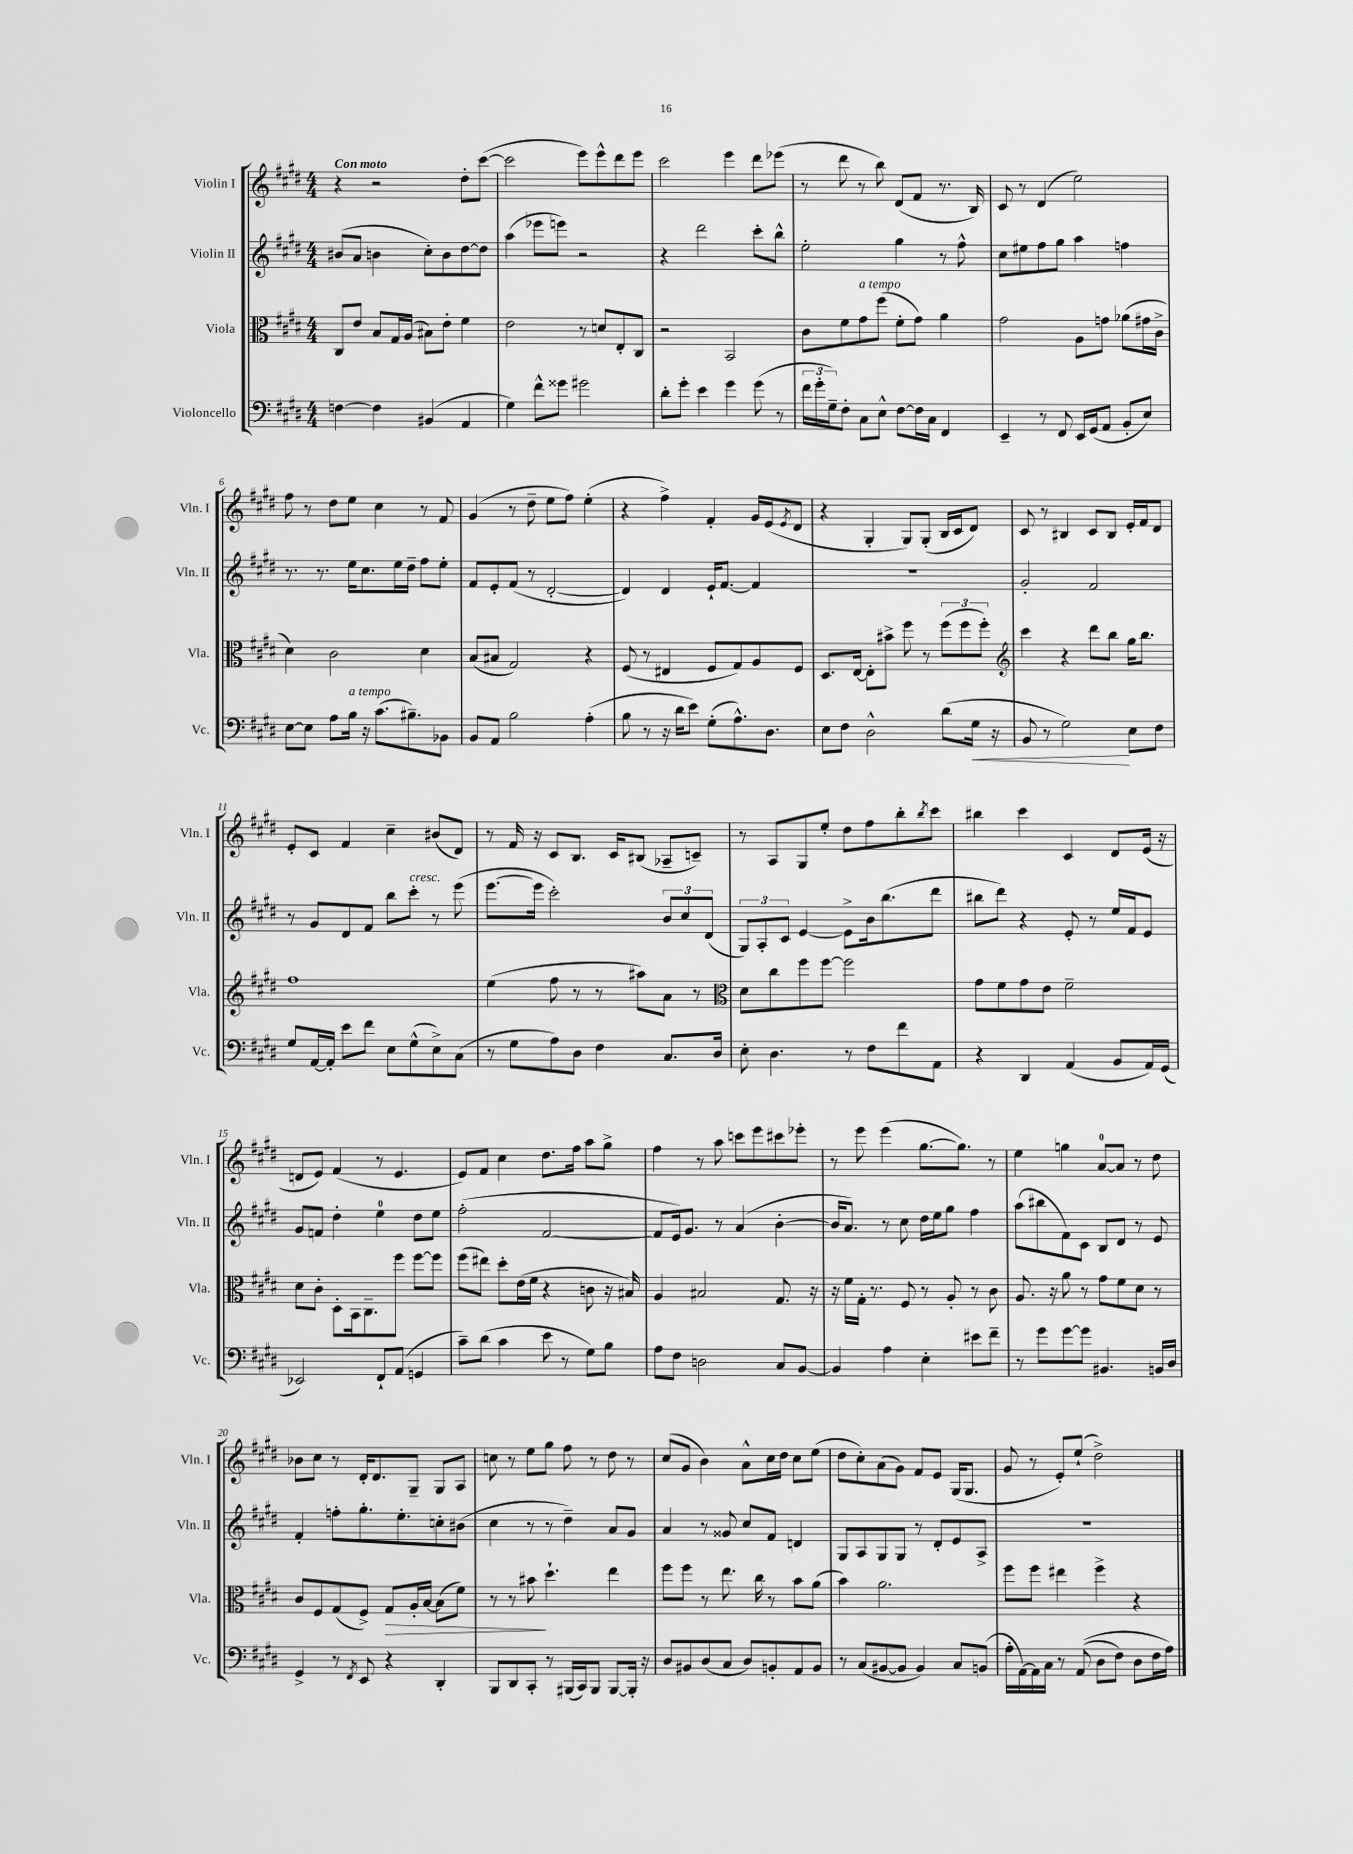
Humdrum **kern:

**kern	**dynam	**kern	**dynam	**kern	**kern
*part4	*part4	*part3	*part3	*part2	*part1
*staff4	*staff4	*staff3	*staff3	*staff2	*staff1
*I"Violoncello	*	*I"Viola	*	*I"Violin II	*I"Violin I
*I'Vc.	*	*I'Vla.	*	*I'Vln. II	*I'Vln. I
*clefF4	*	*clefC3	*	*clefG2	*clefG2
*k[f#c#g#d#]	*	*k[f#c#g#d#]	*	*k[f#c#g#d#]	*k[f#c#g#d#]
*M4/4	*	*M4/4	*	*M4/4	*M4/4
=1	=1	=1	=1	=1	=1
!	!	!	!	!	!LO:TX:a:B:t=Con moto
[4Fn\	.	8C#/L	.	(8b#X/L	4r
.	.	8e/J	.	8a/J	.
4F\]	.	8B/L	.	4bn\	2r
.	.	16G#/L	.	.	.
.	.	(16A/JJ	.	.	.
(4BB#X/	.	8B#X\L)	.	8cc#'\L)	.
.	.	8e'\J	.	8b\	.
4AA/	.	4f#\	.	[8dd#\	8dd#'\L
.	.	.	.	8dd#\J]	([8ccc#\J
=2	=2	=2	=2	=2	=2
4G#\)	.	2e\	.	(4aa\	2ccc#\]
8f#^^\L	.	.	.	8eee-X\L	.
8g##X\J	.	.	.	8eeen\J)	.
2g#X\	.	8r	.	2r	8eee\L)
.	.	8dn/L	.	.	8eee^^\
.	.	8E'/	.	.	8ddd#\
.	.	8C#/J	.	.	8eee\J
=3	=3	=3	=3	=3	=3
8d#'\L	.	2r	.	4r	2ccc#\
8g#'\J	.	.	.	.	.
4e\	.	.	.	2ddd#\	.
4g#\	.	2BB/	.	.	4eee\
(8g#\	.	.	.	8ccc#'\L	8ddd#\L
8r	.	.	.	8bb^^\J	(8eee-X\J
=4	=4	=4	=4	=4	=4
24f#\LL	.	8c#\L	.	2ee'\	8r
24g#'\	.	.	.	.	.
24G#~\J)	.	.	.	.	.
8F#'\J	.	8f#\	.	.	8ddd#\
!	!	!LO:TX:a:i:t=a tempo	!	!	!
8C#\L	.	8g#\	.	.	8r
8E^^\J	.	(8ff#\J	.	.	8bb\)
[8F#\L	.	8f#'\L	.	4gg#\	(8d#/L
16F#\L]	.	8g#\J)	.	.	8f#/J
16C#\JJ	.	.	.	.	.
4FF#/	.	4a\	.	8r	8.r
.	.	.	.	8ff#^^\	.
.	.	.	.	.	16B/)
=5	=5	=5	=5	=5	=5
4EE~/	.	2g#\	.	8cc#\L	8c#/
.	.	.	.	8ee#X\	8r
8r	.	.	.	8ff#\	(4d#/
8FF#/	.	.	.	8gg#\J	.
16EE/LL	.	8A\L	.	4aa\	2ee\)
(16GG#/J	.	.	.	.	.
8AA/J	.	8gn\J	.	.	.
8BB'/L	.	(8a-X\L	.	4ffn\	.
8E/J)	.	16g#X\L	.	.	.
.	.	16c#^\JJ	.	.	.
!!LO:LB:g=z
=6	=6	=6	=6	=6	=6
[8E\L	.	4d#\)	.	8.r	8ff#\
8E\J]	.	.	.	.	8r
.	.	.	.	8.r	.
8A\L	.	2c#\	.	.	8dd#\L
!LO:TX:a:i:t=a tempo	!	!	!	!	!
16B\Jk	.	.	.	16ee\KL	8ee\J
16r	.	.	.	8.cc#\	.
(8.c#\L	.	.	.	.	4cc#\
.	.	.	.	16ee\L	.
8.B#X~\)	.	.	.	16dd#~\JJ	.
.	.	4d#\	.	8ff#\L	8r
8BB-X\J	.	.	.	8ee'\J	8f#/
=7	=7	=7	=7	=7	=7
8BB/L	.	(8B/L	.	8f#/L	(4g#/
8AA/J	.	8B#X/J	.	8e'/	.
2B\	.	2G#/)	.	(8f#/J	8r
.	.	.	.	8r	8dd#~\
.	.	.	.	[2d#'/	8ee\L
.	.	.	.	.	8ff#\J)
(4A'\	.	4r	.	.	(4ee'\
=8	=8	=8	=8	=8	=8
8B\	.	(8F#/	.	4d#/])	4r
8r	.	8r	.	.	.
16r	.	4E#X/	.	4d#/	4ff#^\)
16d#\KL	.	.	.	.	.
8e\J)	.	.	.	.	.
(8G#'\L	.	8F#/L	.	16e`/KL	4f#'/
.	.	.	.	[8.f#/J	.
8.A^^\)	.	8G#/)	.	.	.
.	.	8A/	.	4f#/]	16g#/LL
8.D#\J	.	.	.	.	(16e/J
.	.	.	.	.	8qe/
.	.	8F#/J	.	.	8d#/J
=9	=9	=9	=9	=9	=9
8E\L	.	8.D#/L	.	1r	4r
8F#\J	.	.	.	.	.
.	.	[16E/Jk	.	.	.
2D#^^\	.	8E'\L]	.	.	4G#'/
.	.	8b#X^\J	.	.	.
.	.	8ff#\	.	.	8G#/L)
.	.	8r	.	.	(8G#'/J
(8d#\L	.	(12ff#\L	.	.	16B/LL
.	.	.	.	.	16c#/J
.	.	12ff#\	.	.	.
!	!LO:HP:b	!	!	!	!
16G#\Jk	<	.	.	.	8d#/J)
.	.	12ff#'\J)	.	.	.
16r	.	.	.	.	.
=10	=10	=10	=10	=10	=10
*	*	*clefG2	*	*	*
8BB/	.	4ccc#\	.	2g#'/	8c#/
8r	.	.	.	.	8r
2G#\)	.	4r	.	.	4B#X/
.	.	8ddd#\L	.	2f#/	8c#/L
.	.	8bb\J	.	.	8B#/J
8E\L	[	16gg#\KL	.	.	16e'/LL
.	.	8.bb\J	.	.	16f#/J
8F#\J	.	.	.	.	8d#/J
!!LO:LB:g=z
=11	=11	=11	=11	=11	=11
8G#/L	.	1ff#	.	8r	8e'/L
[16AA/L	.	.	.	8g#/L	8c#/J
16AA'/JJ]	.	.	.	.	.
8e\L	.	.	.	8d#/	4f#/
8f#\J	.	.	.	8f#/J	.
8E\L	.	.	.	8bb\L	4cc#~\
!	!	!	!	!LO:TX:a:i:t=cresc.	!
(8G#^^\	.	.	.	8ccc#'\J	.
8E^\)	.	.	.	8r	(8b#X/L
(8C#\J	.	.	.	(8eee\	8d#/J)
=12	=12	=12	=12	=12	=12
8r	.	(4ee\	.	[8.eee\L	8r
8G#\L	.	.	.	.	16f#/
.	.	.	.	16eee\Jk]	16r
8A\)	.	8ff#\	.	2ccc#'\)	8c#/L
8D#\J	.	8r	.	.	8.B/J
4F#\	.	8r	.	.	.
.	.	.	.	.	16c#/KL
.	.	8aa#X\L)	.	.	(8B#X/J
8.C#/L	.	8a\J	.	12b/L	8A-X~/L
.	.	.	.	12cc#/	.
.	.	8r	.	.	8cn~/J)
.	.	.	.	(12d#/J	.
16D#/Jk	.	.	.	.	.
=13	=13	=13	=13	=13	=13
*	*	*clefC3	*	*	*
8E'\	.	8d#\L	.	12G#/L)	8r
.	.	.	.	12A'/	.
4.D#\	.	8cc#\	.	.	8A/L
.	.	.	.	12c#/J	.
.	.	8ff#\	.	[4e/	8G#/
.	.	[8ff#\J	.	.	8ee'/J
8r	.	2ff#\]	.	8e^\L]	8dd#\L
8F#\L	.	.	.	16b\k	8ff#\
.	.	.	.	(8.bb\	.
8f#\	.	.	.	.	8bb'\
.	.	.	.	.	8qbb/
8AA\J	.	.	.	8ddd#\J	8ccc#\J
=14	=14	=14	=14	=14	=14
4r	.	8g#\L	.	8bb#X\L	4bb#X\
.	.	8f#\	.	8ddd#\J)	.
4DD#/	.	8g#\	.	4r	4ccc#\
.	.	8e\J	.	.	.
(4AA/	.	2f#~\	.	8e'/	4c#/
.	.	.	.	8r	.
8BB/L	.	.	.	16ee/LL	8d#/L
.	.	.	.	16f#/J	.
16AA/L)	.	.	.	8e/J	(16e/Jk
(16GG#/JJ	.	.	.	.	16r
!!LO:LB:g=z
=15	=15	=15	=15	=15	=15
2EE-X/)	.	8d#\L	.	8g#/L	8dn/L
.	.	8c#'\J	.	8fn/J	8e/J)
.	.	8D#'\L	.	4dd#'\	(4f#/
.	.	16BB\k	.	.	.
.	.	8.C#~\	.	.	.
8FF#`/L	.	.	.	4ee\	8r
(8AA/J	.	8ff#\J	.	.	4.e/
4GGn/	.	[8ff#\L	.	8dd#\L	.
.	.	8ff#\J]	.	8ee\J	.
=16	=16	=16	=16	=16	=16
8c#~\L)	.	(8ff#\L	.	(2ff#'\	8e/L)
(8d#\J	.	8ee#X\J)	.	.	8f#/J
4c#\	.	8dd#'\L	.	.	4cc#\
.	.	(16e\L	.	.	.
.	.	16f#\JJ	.	.	.
8e\	.	4r	.	[2f#/	8.dd#\L
8r	.	.	.	.	.
.	.	.	.	.	16ff#\Jk
8G#\L)	.	8cn\	.	.	8aa\L
8B\J	.	16r	.	.	8gg#^\J
.	.	16B#X/)	.	.	.
=17	=17	=17	=17	=17	=17
8A\L	.	4A/	.	8f#/L]	4ff#\
8F#\J	.	.	.	16e/k)	.
.	.	.	.	8.g#/J	.
2Dn\	.	2B#X/	.	.	8r
.	.	.	.	8r	8aa\
.	.	.	.	(4a/	8cccn\L
.	.	.	.	.	8eee\
8C#/L	.	8.G#/	.	[4b'\	8ccc#X\
[8BB/J	.	.	.	.	8eee-X'\J
.	.	16r	.	.	.
=18	=18	=18	=18	=18	=18
4BB/]	.	16r	.	16b/KL]	8r
.	.	16f#\LL	.	8.a/J)	.
.	.	16G#'\JJ	.	.	8eee\
.	.	8.r	.	.	.
4A\	.	.	.	8r	(4eee\
.	.	8F#/	.	8cc#\	.
4E'\	.	8r	.	16dd#\LL	[8.gg#\L
.	.	.	.	16ee\J	.
.	.	8A'/	.	8gg#\J	.
.	.	.	.	.	8.gg#\J])
8e#X\L	.	8r	.	4ff#\	.
8f#~\J	.	8c#\	.	.	8r
=19	=19	=19	=19	=19	=19
8r	.	8.A/	.	(8aa\L	4ee\
8g#\L	.	.	.	8bb#X\	.
.	.	16r	.	.	.
[8g#\	.	8a\	.	8f#\)	4ggn\
8g#\J]	.	8r	.	8c#\J	.
4.BB#X/	.	8g#\L	.	8B/L	[8a/L
.	.	8f#\	.	8d#/J	8a/J]
.	.	8d#\J	.	8r	8r
16BBn/LL	.	8r	.	8e/	8dd#\
16D#/JJ	.	.	.	.	.
!!LO:LB:g=z
=20	=20	=20	=20	=20	=20
4GG#^/	.	8c#/L	.	4f#'/	8b-X\L
.	.	8F#/	.	.	8cc#\J
8r	.	(8G#/	.	8ffn'\L	8r
8qFF#/	.	.	.	.	.
8EE/	.	8F#^/J)	.	8.gg#'\	16d#'/KL
.	.	.	.	.	8.d#/
!	!	!	!LO:HP:b	!	!
4r	.	8G#/L	>	.	.
.	.	.	.	8.ee'\	.
.	.	16A'/L	.	.	8G#~/J
.	.	[16B/JJ	.	.	.
4DD#'/	.	(8B\L]	.	8ccn'\	8G#/L
.	.	8f#\J)	.	(8b#X\J	8A/J
=21	=21	=21	=21	=21	=21
8BBB/L	.	8r	.	4cc#\	8ccn\
8DD#/	.	8r	.	.	8r
8CC#'/J	.	8b#X\	.	8r	8ee\L
8r	.	4.dd#`\	]	8r	8gg#\J
(16BBB#X/LL	.	.	.	4dd#~\)	8ff#\
16CC#/J)	.	.	.	.	.
8BBB#/J	.	.	.	.	8r
[8BBB#/L	.	4ee\	.	8a/L	8dd#\
16BBB#'/Jk]	.	.	.	8g#/J	8r
16r	.	.	.	.	.
=22	=22	=22	=22	=22	=22
8D#/L	.	8ff#\L	.	4a/	(8cc#/L
8BB#X/	.	8ff#\J	.	.	8g#/J
(8D#/	.	8r	.	8r	4b\)
8C#/J	.	8.ee\	.	8g##X/	.
8D#/L)	.	.	.	8cc#/L	8a^^\L
.	.	16cc#\	.	.	.
8BBn'/	.	8r	.	8f#/J	16cc#\L
.	.	.	.	.	16dd#\JJ
8AA/	.	8b\L	.	4dn/	8cc#\L
8BB/J	.	(8a\J	.	.	(8ee\J
=23	=23	=23	=23	=23	=23
8r	.	4b\)	.	8G#/L	8dd#\L
(8C#/L	.	.	.	8A/	8cc#'\)
[8BB#X/	.	2.a\	.	8G#/	(8a\
8BB#/J]	.	.	.	8G#/J	8g#\J)
4BB#/)	.	.	.	8r	8f#/L
.	.	.	.	8d#'/L	8e/J
8C#/L	.	.	.	8e/	(16G#/KL
.	.	.	.	.	8.G#/J
(8BBn/J	.	.	.	8A^/J	.
=24	=24	=24	=24	=24	=24
16A'\LL	.	8ff#\L	.	1r	8g#/
[16AA\)	.	.	.	.	.
16AA\]	.	8ff#\J	.	.	8r
16C#\JJ	.	.	.	.	.
8r	.	4ee#X\	.	.	8e'/L)
((8AA/	.	.	.	.	(8ee`/J
8D#\L	.	4ff#^\	.	.	2dd#^\)
8F#\J)	.	.	.	.	.
8D#\L	.	4r	.	.	.
16F#\L	.	.	.	.	.
16A\JJ)	.	.	.	.	.
==	==	==	==	==	==
*-	*-	*-	*-	*-	*-
